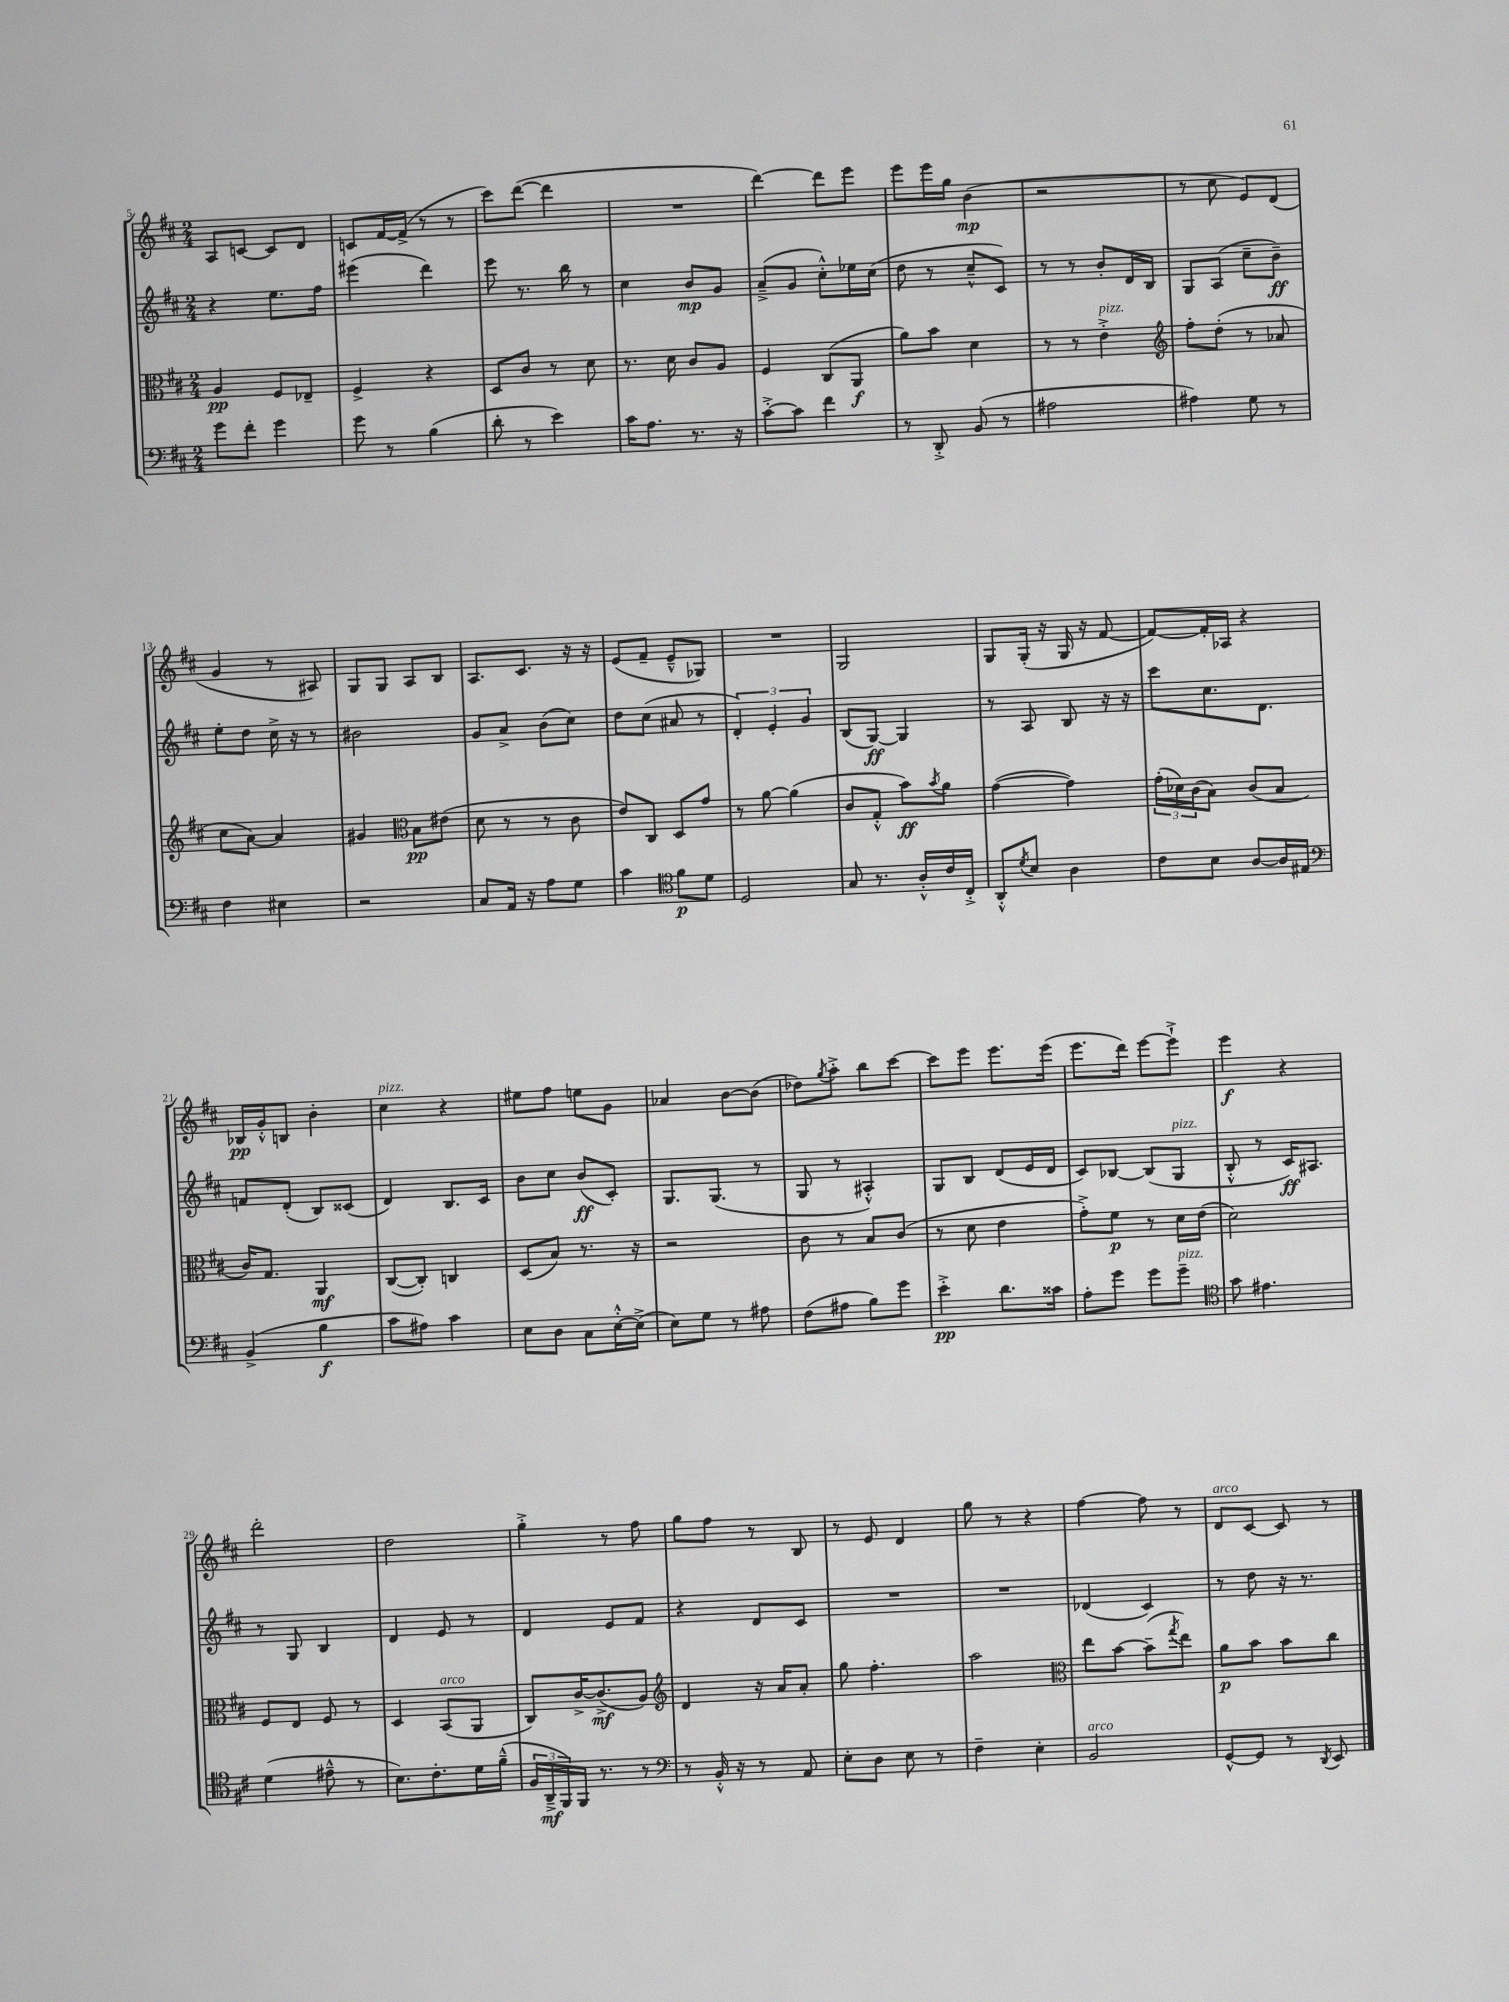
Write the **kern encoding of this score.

**kern	**dynam	**kern	**dynam	**kern	**dynam	**kern	**dynam
*part4	*part4	*part3	*part3	*part2	*part2	*part1	*part1
*staff4	*staff4	*staff3	*staff3	*staff2	*staff2	*staff1	*staff1
*clefF4	*	*clefC3	*	*clefG2	*	*clefG2	*
*k[f#c#]	*	*k[f#c#]	*	*k[f#c#]	*	*k[f#c#]	*
*M2/4	*	*M2/4	*	*M2/4	*	*M2/4	*
=5	=5	=5	=5	=5	=5	=5	=5
8g\L	.	4A/	pp	4r	.	8A/L	.
8f#'\J	.	.	.	.	.	[8cn/J	.
4g\	.	8F#/L	.	8.ee\L	.	8c/L]	.
.	.	8E-X~/J	.	.	.	8d/J	.
.	.	.	.	16ff#\Jk	.	.	.
=6	=6	=6	=6	=6	=6	=6	=6
8g\	.	4F#^/	.	(4eee#X\	.	8cn/L	.
8r	.	.	.	.	.	[16f#/L	.
.	.	.	.	.	.	(16f#^/JJ]	.
(4B\	.	4r	.	4ddd\)	.	8r	.
.	.	.	.	.	.	8r	.
=7	=7	=7	=7	=7	=7	=7	=7
8d'\	.	8D/L	.	8eee\	.	8ccc#\L)	.
8r	.	8c#/J	.	8.r	.	([8ddd\J	.
4e\)	.	8r	.	.	.	4ddd\]	.
.	.	.	.	16bb\	.	.	.
.	.	8d\	.	8r	.	.	.
=8	=8	=8	=8	=8	=8	=8	=8
16c#\KL	.	8.r	.	4cc#\	.	2r	.
8.A\J	.	.	.	.	.	.	.
.	.	16d\	.	.	.	.	.
8.r	.	8c#/L	.	8b/L	mp	.	.
.	.	8A/J	.	8g/J	.	.	.
16r	.	.	.	.	.	.	.
=9	=9	=9	=9	=9	=9	=9	=9
[8c#'^\L	.	4F#/	.	(8a~^/L	.	[4ddd\)	.
8c#\J]	.	.	.	8g/J	.	.	.
4f#\	.	(8C#/L	.	8cc#'^^\L)	.	8ddd\L]	.
.	.	8AA/J	f	16ee-X\L	.	8eee\J	.
.	.	.	.	(16cc#\JJ	.	.	.
=10	=10	=10	=10	=10	=10	=10	=10
8r	.	8a\L)	.	8dd\	.	8eee\L	.
8DD'^/	.	8b\J	.	8r	.	16eee\L	.
.	.	.	.	.	.	16gg\JJ	.
(8BB/	.	4d\	.	8cc#~^^/L	.	(4b\	mp
8r	.	.	.	8c#/J)	.	.	.
=11	=11	=11	=11	=11	=11	=11	=11
2A#X\	.	8r	.	8r	.	2r	.
.	.	8r	.	8r	.	.	.
!	!	!LO:TX:a:i:t=pizz.	!	!	!	!	!
.	.	4e'^\	.	8b'/L	.	.	.
.	.	.	.	16d/L	.	.	.
.	.	.	.	16B/JJ	.	.	.
=12	=12	=12	=12	=12	=12	=12	=12
*	*	*clefG2	*	*	*	*	*
4A#X\)	.	8ff#'\L	.	8G/L	.	8r	.
.	.	(8dd'\J	.	(8A/J	.	8cc#\	.
8G\	.	8r	.	8cc#~\L	.	8e/L)	.
8r	.	8a-X/	.	8b~\J)	ff	(8d/J	.
!!LO:LB:g=z
=13	=13	=13	=13	=13	=13	=13	=13
4F#\	.	8cc#\L	.	8ee'\L	.	4g/	.
.	.	[8a\J)	.	8dd\J	.	.	.
4E#X\	.	4a/]	.	16cc#^\	.	8r	.
.	.	.	.	16r	.	.	.
.	.	.	.	8r	.	8A#X/)	.
=14	=14	=14	=14	=14	=14	=14	=14
2r	.	4g#X/	.	2b#X\	.	8G/L	.
.	.	.	.	.	.	8G/J	.
*	*	*clefC3	*	*	*	*	*
.	.	8B\L	pp	.	.	8A/L	.
.	.	(8e#X\J	.	.	.	8B/J	.
=15	=15	=15	=15	=15	=15	=15	=15
8C#/L	.	8d\	.	8g/L	.	8.A/L	.
16AA/Jk	.	8r	.	8a^/J	.	.	.
16r	.	.	.	.	.	8.c#/J	.
8A\L	.	8r	.	(8b\L	.	.	.
8G\J	.	8c#\	.	8cc#\J)	.	16r	.
.	.	.	.	.	.	16r	.
=16	=16	=16	=16	=16	=16	=16	=16
4c#\	.	8e/L)	.	8dd\L	.	(8e/L	.
.	.	8C#/J	.	(8cc#\J	.	8f#~/J	.
*clefC4	*	*	*	*	*	*	*
8f#\L	p	8D/L	.	8a#X/	.	8e~^^/L	.
8d\J	.	8g/J	.	8r	.	8G-X/J)	.
=17	=17	=17	=17	=17	=17	=17	=17
2D/	.	8r	.	6d'/)	.	2r	.
.	.	[8a\	.	.	.	.	.
.	.	.	.	6e'/	.	.	.
.	.	(4a\]	.	.	.	.	.
.	.	.	.	6g/	.	.	.
=18	=18	=18	=18	=18	=18	=18	=18
8G/	.	8c#/L	.	(8B/L	.	2G/	.
8.r	.	8G'^^/J	.	[8G/J)	ff	.	.
.	.	8b\L)	ff	4G/]	.	.	.
16A'^^/LL	.	.	.	.	.	.	.
.	.	8qb/	.	.	.	.	.
16c#/	.	8a\J	.	.	.	.	.
16C#'^/JJ	.	.	.	.	.	.	.
=19	=19	=19	=19	=19	=19	=19	=19
8AA'^^/L	.	([4g\	.	8r	.	8G/L	.
8qd/	.	.	.	.	.	.	.
8B/J	.	.	.	8A/	.	(16G'/Jk	.
.	.	.	.	.	.	16r	.
4A\	.	4g\])	.	8B/	.	16G/	.
.	.	.	.	.	.	16r	.
.	.	.	.	16r	.	[8f#/	.
.	.	.	.	16r	.	.	.
=20	=20	=20	=20	=20	=20	=20	=20
8c#\L	.	(24g'\LL	.	8ccc#\L	.	8f#/L_)	.
.	.	24d-X\)	.	.	.	.	.
.	.	(24c#\J	.	.	.	.	.
8B\J	.	8B\J)	.	8.cc#\	.	16f#'/L]	.
.	.	.	.	.	.	16A-X/JJ	.
[8A/L	.	(8c#/L	.	.	.	4r	.
.	.	.	.	8.d\J	.	.	.
16A/L]	.	8B/J	.	.	.	.	.
16E#X/JJ	.	.	.	.	.	.	.
!!LO:LB:g=z
=21	=21	=21	=21	=21	=21	=21	=21
*clefF4	*	*	*	*	*	*	*
(4BB^/	.	16c#/KL)	.	8fn/L	.	16B-X/LL	pp
.	.	8.G/J	.	.	.	16g'^^/J	.
.	.	.	.	(8d'/J	.	8Bn/J	.
4B\	f	4AA/	mf	8B/L)	.	4b'\	.
.	.	.	.	(8c##X/J	.	.	.
=22	=22	=22	=22	=22	=22	=22	=22
!	!	!	!	!	!	!LO:TX:a:i:t=pizz.	!
8c#\L	.	([8C#/L	.	4d/)	.	4cc#\	.
8A#X\J)	.	8C#'/J])	.	.	.	.	.
4c#\	.	4Cn/	.	8.B/L	.	4r	.
.	.	.	.	16c#/Jk	.	.	.
=23	=23	=23	=23	=23	=23	=23	=23
8E\L	.	(8D/L	.	8b\L	.	8ee#X\L	.
8D\J	.	8B/J)	.	8cc#\J	.	8ff#\J	.
8C#\L	.	8.r	.	(8b/L	ff	8een\L	.
[16E'^^\L	.	.	.	8c#'/J)	.	8g\J	.
(16E^\JJ]	.	16r	.	.	.	.	.
=24	=24	=24	=24	=24	=24	=24	=24
8E\L)	.	2r	.	8.G/L	.	4a-X/	.
8G\J	.	.	.	.	.	.	.
.	.	.	.	(8.G/J	.	.	.
8r	.	.	.	.	.	[8b\L	.
8A#X\	.	.	.	8r	.	(8b\J]	.
=25	=25	=25	=25	=25	=25	=25	=25
(8F#\L	.	8c#\	.	8G/	.	8dd-X\L)	.
.	.	.	.	.	.	8qgg/	.
8A#X\J	.	8r	.	8r	.	8aa'^\J	.
8B\L)	.	8B/L	.	4A#X'^^/)	.	8bb\L	.
8g\J	.	(8c#/J	.	.	.	[8ccc#\J	.
=26	=26	=26	=26	=26	=26	=26	=26
4e'^\	pp	8r	.	8G/L	.	8ccc#\L]	.
.	.	8d\	.	8B/J	.	8eee\J	.
8.d\L	.	4e\	.	(8d/L	.	8.eee\L	.
.	.	.	.	16e/L	.	.	.
16c##X\Jk	.	.	.	16d/JJ	.	(16eee\Jk	.
=27	=27	=27	=27	=27	=27	=27	=27
8A'\L	.	8g'^\L)	.	8c#/L)	.	8.eee\L	.
8g\J	.	8f#\J	p	[8B-X/J	.	.	.
.	.	.	.	.	.	16ddd\Jk)	.
8g\L	.	8r	.	(8B-/L]	.	[8eee\L	.
!	!	!	!	!LO:TX:a:i:t=pizz.	!	!	!
!LO:TX:a:i:t=pizz.	!	!	!	!	!	!	!
8g~\J	.	16d\LL	.	8G/J	.	8eee`^\J]	.
.	.	(16e\JJ	.	.	.	.	.
=28	=28	=28	=28	=28	=28	=28	=28
*clefC4	*	*	*	*	*	*	*
8g\	.	2d\)	.	8B'^^/	.	4eee\	f
4.e#X\	.	.	.	8r	.	.	.
.	.	.	.	16c#/KL)	ff	4r	.
.	.	.	.	8.A#X/J	.	.	.
!!LO:LB:g=z
=29	=29	=29	=29	=29	=29	=29	=29
(4d\	.	8F#/L	.	8r	.	2ddd'\	.
.	.	8E/J	.	8G/	.	.	.
8e#X~^^\	.	8F#/	.	4B/	.	.	.
8r	.	8r	.	.	.	.	.
=30	=30	=30	=30	=30	=30	=30	=30
8.B\L)	.	4D/	.	4d/	.	2dd\	.
8.c#'\	.	.	.	.	.	.	.
!	!	!LO:TX:a:i:t=arco	!	!	!	!	!
.	.	(8BB/L	.	8e/	.	.	.
16d\L	.	8AA/J	.	8r	.	.	.
(16f#~^^\JJ	.	.	.	.	.	.	.
=31	=31	=31	=31	=31	=31	=31	=31
24F#/LL	.	8C#/L)	.	4d/	.	4gg'^\	.
24AA~^/	mf	.	.	.	.	.	.
24FF#/)	.	.	.	.	.	.	.
16FF#/JJ	.	[16c#^/K	.	.	.	.	.
8.r	.	(8.c#^/]	mf	.	.	.	.
.	.	.	.	8e/L	.	8r	.
8r	.	8A/J)	.	8f#/J	.	8ff#\	.
=32	=32	=32	=32	=32	=32	=32	=32
*clefF4	*	*clefG2	*	*	*	*	*
8r	.	4d/	.	4r	.	8gg\L	.
16BB'^^/	.	.	.	.	.	8ff#\J	.
16r	.	.	.	.	.	.	.
8r	.	16r	.	8d/L	.	8r	.
.	.	16a/KL	.	.	.	.	.
8AA/	.	8a'/J	.	8c#/J	.	8B/	.
=33	=33	=33	=33	=33	=33	=33	=33
8E'\L	.	8gg\	.	2r	.	8r	.
8D\J	.	4.ff#'\	.	.	.	8e/	.
8E\	.	.	.	.	.	4d/	.
8r	.	.	.	.	.	.	.
=34	=34	=34	=34	=34	=34	=34	=34
4F#~\	.	2aa\	.	2r	.	8gg\	.
.	.	.	.	.	.	8r	.
4E'\	.	.	.	.	.	4r	.
=35	=35	=35	=35	=35	=35	=35	=35
*	*	*clefC3	*	*	*	*	*
!LO:TX:a:i:t=arco	!	!	!	!	!	!	!
2BB/	.	8ee\L	.	(4d-X/	.	[4ff#\	.
.	.	[8b\J	.	.	.	.	.
.	.	(8b~\L]	.	4c#/)	.	8ff#\]	.
.	.	8qgg/	.	.	.	.	.
.	.	8ee\J)	.	.	.	8r	.
=36	=36	=36	=36	=36	=36	=36	=36
!	!	!	!	!	!	!LO:TX:a:i:t=arco	!
[8GG^^/L	.	8a\L	p	8r	.	8d/L	.
8GG/J]	.	8b\J	.	8dd\	.	[8c#/J	.
8r	.	8b\L	.	16r	.	8c#/]	.
.	.	.	.	8.r	.	.	.
8qDD/	.	.	.	.	.	.	.
8EE/	.	8cc#\J	.	.	.	8r	.
==	==	==	==	==	==	==	==
*-	*-	*-	*-	*-	*-	*-	*-
